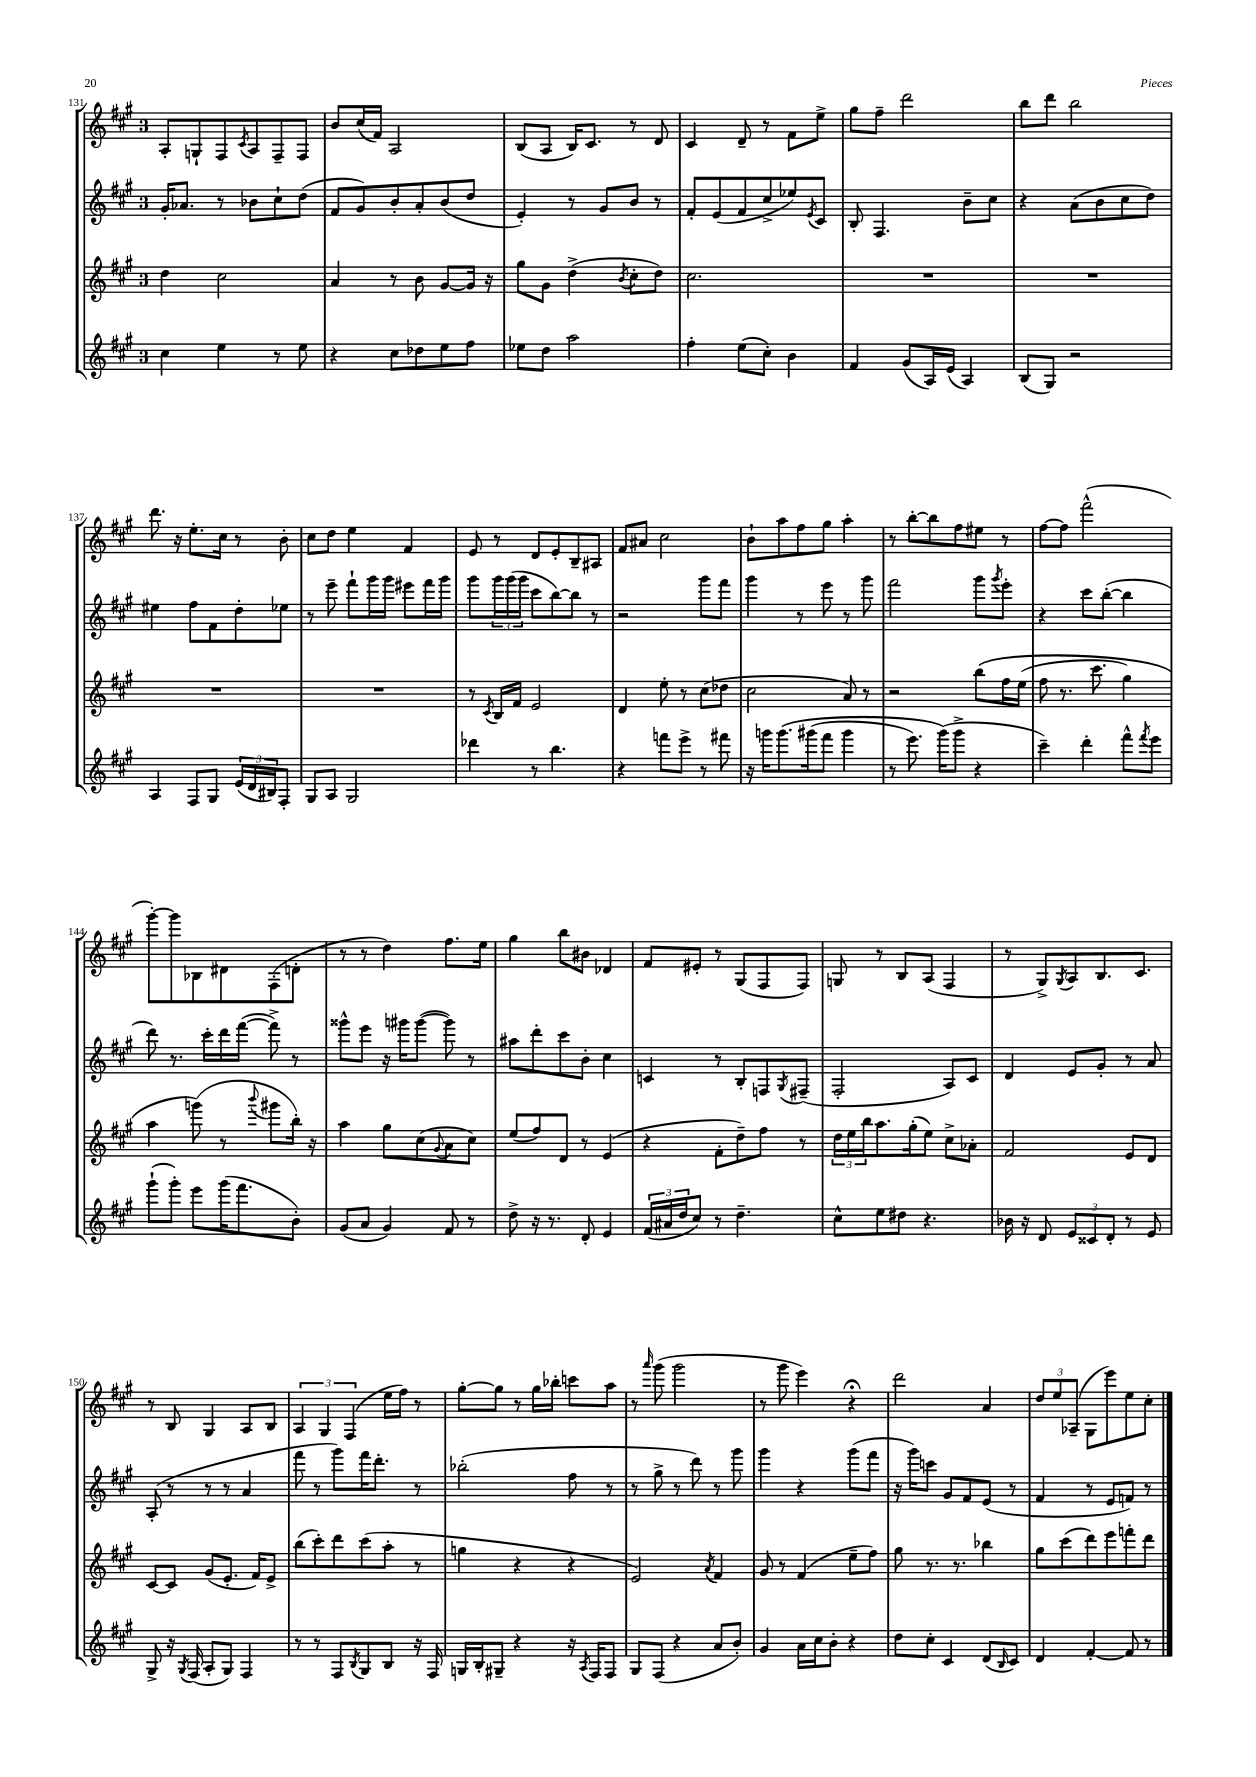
<<
\new StaffGroup <<
\new Staff = "s0" {
    \clef treble \key a \major \once \override Staff.TimeSignature.style = #'single-digit \time 3/4
    a8-. g8-! fis8 \acciaccatura { cis'8 } a8 fis8-- fis8 |
    b'8 cis''16( fis'16) a2 |
    b8( a8 b16) cis'8. r8 d'8 |
    cis'4 d'8-- r8 fis'8 e''8-> |
    gis''8 fis''8-- d'''2 |
    b''8 d'''8 b''2 |
    d'''8. r16 e''8.-. cis''16 r8 b'8-. |
    cis''8 d''8 e''4 fis'4 |
    e'8 r8 d'8 e'8-. b8-- ais8 |
    fis'8 ais'8 cis''2 |
    b'8-! a''8 fis''8 gis''8 a''4-. |
    r8 b''8~-. b''8 fis''8 eis''8 r8 |
    fis''8~ fis''8 fis'''2-^( |
    gis'''8~-.) gis'''8 bes8 dis'8 fis8-.( d'8-. |
    r8 r8 d''4) fis''8. e''16 |
    gis''4 b''8 bis'8 des'4 |
    fis'8 eis'8-. r8 gis8( fis8 fis8) |
    g8 r8 b8 a8( fis4 |
    r8 gis8->) \acciaccatura { gis8 } a8 b8. cis'8. |
    r8 b8 gis4 a8 b8 |
    \tuplet 3/2 { a4 gis4 fis4( } e''16 fis''16) r8 |
    gis''8~-. gis''8 r8 gis''16 bes''16-. c'''8 a''8 |
    r8 \grace { a'''16 } gis'''8( gis'''2 |
    r8 gis'''8 e'''4) r4\fermata |
    d'''2 a'4 |
    \tuplet 3/2 { d''8 e''8 aes8--( } gis8 e'''8) e''8 cis''8-. \bar "|." |
}
\new Staff = "s1" {
    \clef treble \key a \major \once \override Staff.TimeSignature.style = #'single-digit \time 3/4
    gis'16-. aes'8. r8 bes'8 cis''8-! d''8( |
    fis'8 gis'8) b'8-. a'8-. b'8( d''8 |
    e'4-.) r8 gis'8 b'8 r8 |
    fis'8-. e'8( fis'8 cis''8-> ees''8) \acciaccatura { e'8 } cis'8 |
    b8-. fis4. b'8-- cis''8 |
    r4 a'8( b'8 cis''8 d''8) |
    eis''4 fis''8 fis'8 d''8-. ees''8 |
    r8 e'''8-- fis'''8-! gis'''16 gis'''16 eis'''8 fis'''16 gis'''16 |
    gis'''8 \tuplet 3/2 { gis'''16 gis'''16( gis'''16 } cis'''8 b''8~) b''8 r8 |
    r2 gis'''8 fis'''8 |
    gis'''4 r8 e'''8 r8 gis'''8 |
    fis'''2 gis'''8 \acciaccatura { gis'''8 } e'''8-. |
    r4 cis'''8 b''8~-.( b''4 |
    d'''8) r8. cis'''16-. d'''16 fis'''16~( fis'''8->) r8 |
    gisis'''8-^ e'''8 r16 gis'''16 gis'''8~( gis'''8) r8 |
    ais''8 d'''8-. cis'''8 b'8-. cis''4 |
    c'4 r8 b8-. f8 \acciaccatura { gis8 } fis8--( |
    fis2-. a8) cis'8 |
    d'4 e'8 gis'8-. r8 a'8 |
    a8-.( r8 r8 r8 a'4 |
    fis'''8 r8 gis'''8) fis'''16 d'''8.-. r8 |
    bes''2-.( fis''8 r8 |
    r8 gis''8-> r8 d'''8) r8 gis'''8 |
    gis'''4 r4 gis'''8( fis'''8 |
    r16 gis'''16) c'''8 gis'8 fis'8 e'8( r8 |
    fis'4 r8 e'8 f'8) r8 \bar "|." |
}
\new Staff = "s2" {
    \clef treble \key a \major \once \override Staff.TimeSignature.style = #'single-digit \time 3/4
    d''4 cis''2 |
    a'4 r8 b'8 gis'8~ gis'16 r16 |
    gis''8 gis'8 d''4->( \acciaccatura { b'8 } cis''8-. d''8) |
    cis''2. |
    R2. |
    R2. |
    R2. |
    R2. |
    r8 \acciaccatura { cis'8 } b16 fis'16 e'2 |
    d'4 e''8-. r8 cis''8( des''8 |
    cis''2 a'8) r8 |
    r2 b''8\( fis''16 e''16( |
    fis''8 r8. cis'''8. gis''4) |
    a''4 g'''8(\) r8 \appoggiatura { b'''8 } gis'''8 b''16-.) r16 |
    a''4 gis''8 cis''8( \appoggiatura { gis'8 } a'8 cis''8) |
    e''8( fis''8) d'8 r8 e'4( |
    r4 fis'8-. d''8--) fis''8 r8 |
    \tuplet 3/2 { d''16 e''16 b''16 } a''8. gis''16-.( e''8) cis''8-> aes'8-. |
    fis'2 e'8 d'8 |
    cis'8~ cis'8 gis'8( e'8.-. fis'16) e'8-> |
    b''8( cis'''8-.) d'''8 cis'''8( a''8-. r8 |
    g''4 r4 r4 |
    e'2) \acciaccatura { a'8 } fis'4 |
    gis'8 r8 fis'4( e''8-- fis''8) |
    gis''8 r8. r8. bes''4 |
    gis''8 cis'''8( d'''8) e'''8 f'''8-. d'''8 \bar "|." |
}
\new Staff = "s3" {
    \clef treble \key a \major \once \override Staff.TimeSignature.style = #'single-digit \time 3/4
    cis''4 e''4 r8 e''8 |
    r4 cis''8 des''8 e''8 fis''8 |
    ees''8 d''8 a''2 |
    fis''4-. e''8( cis''8-.) b'4 |
    fis'4 gis'8( a16) e'16( a4) |
    b8( gis8) r2 |
    a4 fis8 gis8 \tuplet 3/2 { e'16( d'16 bis16) } fis8-. |
    gis8 a8 gis2 |
    des'''4 r8 b''4. |
    r4 f'''8 e'''8-> r8 fis'''8 |
    r16 g'''16 g'''8.\( gis'''16( fis'''8 gis'''4 |
    r8 e'''8.) gis'''16(\) gis'''8-> r4 |
    cis'''4--) d'''4-. fis'''8-^ \acciaccatura { fis'''8 } e'''8 |
    gis'''8-!( gis'''8-.) e'''8 gis'''16( fis'''8. b'8-.) |
    gis'8( a'8 gis'4) fis'8 r8 |
    d''8-> r16 r8. d'8-. e'4 |
    \tuplet 3/2 { fis'16( ais'16 d''16 } cis''8) r8 d''4.-- |
    cis''8-^ e''8 dis''8 r4. |
    bes'16 r16 d'8 \tuplet 3/2 { e'8 cisis'8 d'8-. } r8 e'8 |
    gis8-> r16 \acciaccatura { gis8 } fis16( a8-. gis8) fis4 |
    r8 r8 fis8 \acciaccatura { b8 } gis8 b8 r16 fis16 |
    g16 b16-. gis8-- r4 r16 \acciaccatura { a8 } fis16 fis8 |
    gis8 fis8( r4 a'8 b'8-.) |
    gis'4 a'16 cis''16 b'8-. r4 |
    d''8 cis''8-. cis'4 d'8( \grace { b16 } cis'8) |
    d'4 fis'4~-. fis'8 r8 \bar "|." |
}
>>
>>
\layout { \context { \Score currentBarNumber = #131 } }
